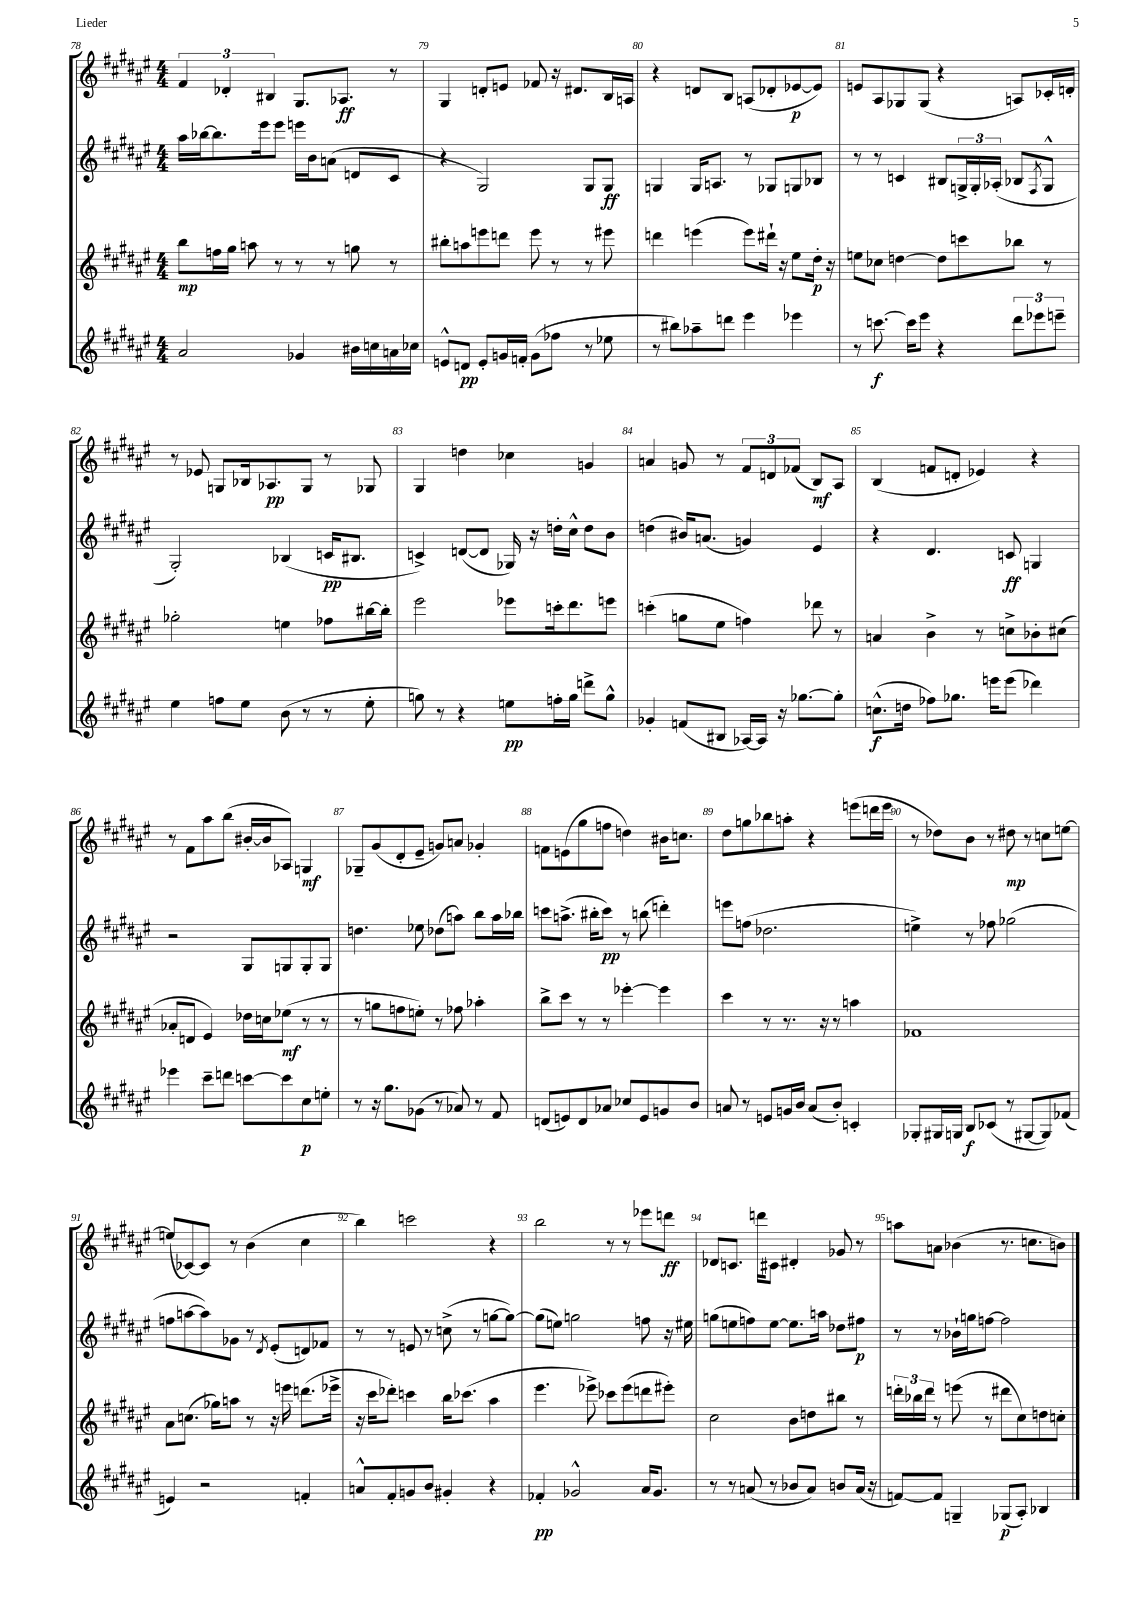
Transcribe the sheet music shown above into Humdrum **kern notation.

**kern	**kern	**kern	**kern
*staff4	*staff3	*staff2	*staff1
*clefG2	*clefG2	*clefG2	*clefG2
*k[f#c#g#d#a#e#]	*k[f#c#g#d#a#e#]	*k[f#c#g#d#a#e#]	*k[f#c#g#d#a#e#]
*M4/4	*M4/4	*M4/4	*M4/4
2a#/	8bb\L	16aa#\LL	6f#/
.	.	[16bb-\J	.
.	16ff\L	8.bb-\]	.
.	.	.	6d-'/
.	16gg#\JJ	.	.
.	8aa\	.	.
.	.	16eee#\k	.
.	.	.	6B#/
.	8r	8eee#\J	.
4g-/	8r	16eee\LL	8.G#/L
.	.	16b\J	.
.	8r	(8a\J	.
.	.	.	8.A-/J
16b#\LL	8gg\	8d/L	.
16cc\	.	.	.
16a\	8r	8c#/J	8r
16cc-\JJ	.	.	.
=	=	=	=
8e^^/L	8bb#'\L	4r	4G#/
8d/J	8aa\	.	.
8e'/L	8eee\	2G#/)	8d'/L
16g/L	8ddd\J	.	8e/J
16f'/JJ	.	.	.
(8g\L	8eee\	.	8f-/
8ff-\J	8r	.	16r
.	.	.	8.d#/L
8r	8r	8G#/L	.
8ee-\	8eee#\	8G#/J	16B/L
.	.	.	16A/JJ
=	=	=	=
8r	4ddd\	4G/	4r
8bb#\L)	.	.	.
8aa-~\	(4eee\	16G/LK	8d/L
.	.	8.A/J	.
8ddd\J	.	.	8B/J
4eee#\	8eee\L)	8r	(8A/L
.	16ddd#`\Jk	8G-/L	8d-'/
.	16r	.	.
4eee-\	8ee#\L	8G/	[8e-/
.	16dd#'\Jk	8B-/J	8e-/]J)
.	16r	.	.
=	=	=	=
8r	8ee\L	8r	8e/L
[8.ccc\	8cc-\J	8r	8A#/
.	[4dd\	4c/	8G-/
16ccc\]LK	.	.	.
8eee#\J	.	.	(8G-/J
4r	8dd\]L	8B#/L	4r
.	8ccc\	24G^/L	.
.	.	24G'/	.
.	.	(24A-'/JJ	.
12ddd#\L	8bb-\J	8B-/L	8A/L)
12eee-\	.	.	.
.	.	8qF#/	.
.	8r	8G^^/J	16c-'/L
12eee~\J	.	.	.
.	.	.	16d'/JJ
=	=	=	=
4ee#\	2gg-'\	2G#'/)	8r
.	.	.	8e-/
8ff\L	.	.	8G/L
8ee#\J	.	.	16B-/k
.	.	.	8.A-/
(8b\	4ee\	(4B-/	.
8r	.	.	8G/J
8r	8ff-\L	16c/LK	8r
.	.	8.B#/J	.
8ee#'\	[16bb#\L	.	8G-/
.	16bb#'\]JJ	.	.
=	=	=	=
8gg\)	2eee#\	4c^/)	4G#/
8r	.	.	.
4r	.	([8d/L	4dd\
.	.	8d/]J	.
8ee\L	8eee-\L	16G-/)	4cc-\
.	.	16r	.
16ff'\L	16ccc'\k	16dd'\LL	.
16gg\JJ	8.ddd#\	16cc#^^\JJ	.
8ddd^\L	.	8dd\L	4g/
8gg^^\J	8eee\J	8b\J	.
=	=	=	=
4g-'/	(4ccc'\	(4dd\	4a/
(8f/L	8gg\L	16b#/LK)	8g/
.	.	(8.a/J	.
8B#/J	8ee#\J	.	8r
[16A-/LL)	4ff\)	4g/)	12f#/L
16A-/]JJ	.	.	.
.	.	.	12d/
16r	.	.	.
.	.	.	(12f-/J
[8.gg-\L	.	.	.
.	8ddd-\	4e#/	8B/L)
8gg-'\]J	8r	.	8A#/J
=	=	=	=
(8.cc^^\L	4a/	4r	(4B/
16dd\Jk	.	.	.
8ff-\L)	4b^\	4.d#/	8f/L
8.gg-\J	.	.	8d'/J
.	8r	.	4e-/)
16eee\LK	.	.	.
(8eee\J	8cc^\L	8c/	.
4ddd-\)	8b-'\	4G/	4r
.	(8cc#\J	.	.
=	=	=	=
4eee-\	8a-'/L	2r	8r
.	8d/J	.	8f#\L
8ccc#~\L	4e#/)	.	8aa#\
8ddd\J	.	.	(8bb\J
[8ccc\L	16dd-\LL	8G#/L	[16b#'/LL
.	16cc\J	.	16b#/]J
8ccc\]	(8ee-\J	8G/	8A-/J)
8cc#\	8r	8G'/	4G/
8ee'\J	8r	8G/J	.
=	=	=	=
8r	8r	4.dd\	8G-~/L
16r	8gg\L	.	(8g#/
8.gg#\L	.	.	.
.	8ff\	.	8d#'/
(8g-\J	8ee'\J)	8ee-\	8e#~/J
8r	8r	(8dd-\L	8g/L)
8a-/)	8ff-\	8aa\J)	8a/J
8r	4aa-'\	8bb\L	4g-'/
8f#/	.	16aa\L	.
.	.	16bb-\JJ	.
=	=	=	=
(8d/L	8bb^\L	8ccc\L	8f\L
8e/)	8ccc#\J	(8.aa^\J	(8e\
8d/	8r	.	8gg#\
.	.	16bb#'\LK	.
8a-/J	8r	8ccc\J)	8ff\J
8cc-/L	[4eee-'\	8r	4dd\)
8e/	.	(8bb\	.
8g/	4eee-\]	4ddd'\)	16b#\LK
.	.	.	8.cc\J
8b/J	.	.	.
=	=	=	=
8a/	4ccc#\	8eee\L	8dd#\L
8r	.	(8ff\J	8gg\
8e/L	8r	2.dd-\	8bb-\
16g/L	8.r	.	8aa'\J
16b/JJ	.	.	.
(8a/L	.	.	4r
.	16r	.	.
8b'/J)	8r	.	.
4c'/	4aa\	.	(8eee\L
.	.	.	16ddd\L
.	.	.	16eee\JJ
=	=	=	=
8G-'/L	1f-	4ee^\)	8r
16G#/L	.	.	8dd-\L)
16G/JJ	.	.	.
8B/L	.	8r	8b\J
(8c-/J	.	8ff-\	8r
8r	.	(2gg-\	8dd#\
[8G#/L	.	.	8r
8G#/])	.	.	8cc\L
(8f-/J	.	.	[8ee\J
=	=	=	=
4e/)	8a#\L	8ff\L	(8ee/]L
.	(8.cc\J	[8aa\	[8c-/)
2r	.	8aa\])	8c-/]J
.	16gg-\LK)	.	.
.	8aa\J	8g-\J	8r
.	8r	8r	(4b\
.	.	8qd#/	.
.	16r	(8e#'/L	.
.	16eee\	.	.
4f'/	(8.ddd\L	8d/)	4cc#\
.	.	8f-/J	.
.	16eee-^\Jk	.	.
=	=	=	=
8a^^/L	16r	8r	4bb\)
.	16ccc#\LK	.	.
8f#'/	8ddd-'\J)	8r	.
8g/	4ccc\	8e/	2ccc\
8b/J	.	8r	.
4g#'/	16bb\LK	(8cc^\	.
.	(8.ccc-\J	.	.
.	.	8r	.
4r	4aa#\	[8gg\L	4r
.	.	8gg\_J)	.
=	=	=	=
4f-'/	4.eee#\	(8gg\]L	2bb\
.	.	8ee\J)	.
2g-^^/	.	2gg\	.
.	8eee-^\)	.	.
.	8ccc-\L	.	8r
.	(8eee-\	.	8r
16a#/LK	8ddd\	8ff\	8eee-\L
8.g-/J	.	.	.
.	8eee#'\J)	16r	8ddd\J
.	.	16ee#\	.
=	=	=	=
8r	2cc#\	(8gg\L	8d-/L
8r	.	8ee\	8.c/J
(8a/	.	8ff\)	.
.	.	.	16ddd\LK
8r	.	[8ee\J	8c#\J
8b-/L	8b\L	8.ee\]L	4d#'/
8a/J)	8dd\	.	.
.	.	16aa\Jk	.
8b/L	8bb#\J	8dd-\L	8g-/
(16a/Jk	8r	8ff#\J	8r
16r	.	.	.
=	=	=	=
[8f/L)	24ddd'\LL	8r	8aa\L
.	24bb-\	.	.
.	24ddd\JJ	.	.
8f/]J	8r	8r	8a\J
4G~/	(8eee\	16b-`\LL	(4b-\
.	.	16gg\J	.
.	8r	[8ff\J	.
(8G-/L	8ddd#\L	2ff\]	8.r
8A#'/J)	8cc#\)	.	.
.	.	.	8.cc\L
4B-/	8dd\	.	.
.	8cc'\J	.	8b\J)
==	==	==	==
*-	*-	*-	*-
